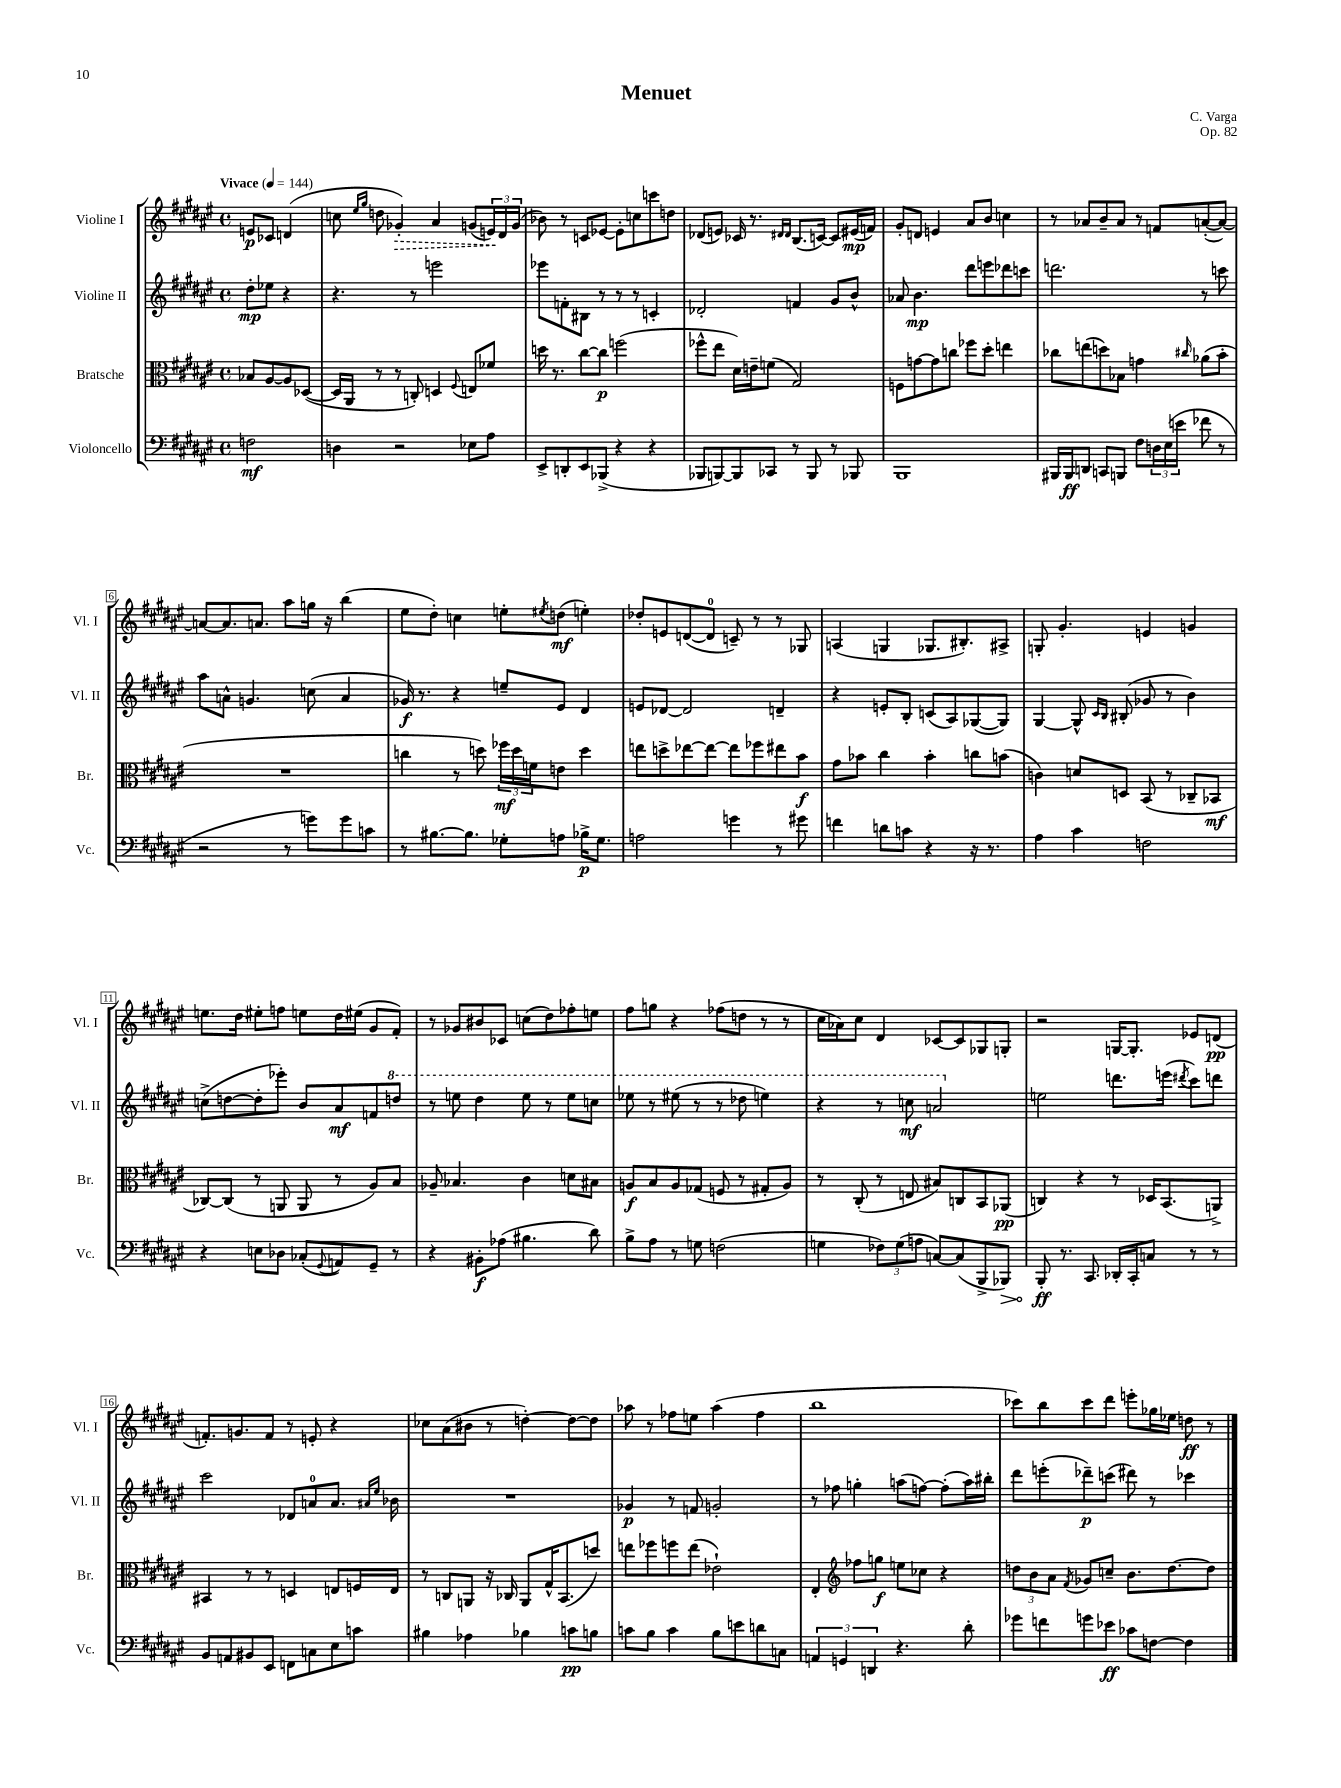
\header { title = "Menuet" composer = "C. Varga" opus = "Op. 82" }
<<
\new StaffGroup <<
\new Staff = "s0" \with { instrumentName = "Violine I" shortInstrumentName = "Vl. I" } {
    \clef treble \key fis \major \defaultTimeSignature \time 4/4 \partial 2 \tempo "Vivace" 4 = 144
    e'8\p ces'8 d'4( |
    c''8 \grace { eis''16 gis''16 } d''8 \once \override Hairpin.style = #'dashed-line ges'4-.\>) ais'4 g'8( \tuplet 3/2 { e'16\!) dis'16 g'16( } |
    bes'8) r8 c'8 ees'8~ ees'8-. c''8 c'''8 d''8 |
    des'8( e'8) ces'16 r8. \grace { dis'16 dis'16 } b8.( c'16~) c'8 eis'16\mp( f'16) |
    gis'8-. d'8 e'4 ais'8 b'8 c''4 |
    r8 aes'8 b'8-- aes'8 r8 f'8 a'8~-.( a'8~) |
    a'8~ a'8. a'8. ais''8 g''16 r16 b''4( |
    eis''8 dis''8-.) c''4 e''8-. \acciaccatura { eis''8 } d''8\mf( e''4-.) |
    des''8-. e'8 d'8~( d'8-0 c'8--) r8 r8 ges8 |
    a4( g4 ges8. bis8.-.) ais8-> |
    g8-. gis'4.-. e'4 g'4 |
    e''8. dis''16 eis''8-. f''8 e''8 dis''16 eis''16( gis'8 fis'8-.) |
    r8 ges'8 bis'8 ces'8 c''8( dis''8) fes''8-. e''8 |
    fis''8 g''8 r4 fes''8( d''8 r8 r8 |
    cis''16 aes'16) cis''8 dis'4 ces'8~ ces'8 ges8 g8-. |
    r2 g16~ g8.-. ees'8 d'8\pp( |
    f'8.-.) g'8. f'8 r8 e'8-. r4 |
    ces''8 ais'8( bis'8 r8 d''4~-.) d''8~ d''8 |
    aes''8 r8 fes''8 e''8 aes''4( fes''4 |
    b''1 |
    ces'''8) b''8 ces'''8 dis'''8 e'''8-. ges''16 ees''16 d''8\ff r8 \bar "|." |
}
\new Staff = "s1" \with { instrumentName = "Violine II" shortInstrumentName = "Vl. II" } {
    \clef treble \key fis \major \defaultTimeSignature \time 4/4 \partial 2
    dis''8-.\mp ees''8 r4 |
    r4. r8 e'''2 |
    ees'''8 f'8-. bis8 r8 r8 r8 c'4-. |
    des'2-. f'4 gis'8 b'8-^ |
    aes'8 b'4.\mp dis'''8 e'''8 des'''8 c'''8 |
    d'''2. r8 c'''8 |
    ais''8 a'8-^ g'4. c''8( a'4 |
    ges'16\f) r8. r4 e''8-- eis'8 dis'4 |
    e'8 des'8~ des'2 d'4-- |
    r4 e'8-. b8-. c'8( ais8) ges8~( ges8) |
    gis4~ gis8-^ \grace { cis'16 b16 } bis8-.( ges'8 r8 b'4) |
    c''8->( d''8~ d''8-. ees'''8-.) b'8 ais'8\mf f'8 \ottava #1 d'''8 |
    r8 e'''8 dis'''4 e'''8 r8 e'''8 c'''8 |
    ees'''8 r8 eis'''8( r8 r8 des'''8 e'''4) |
    r4 r8 c'''8\mf a''2 \ottava #0 |
    e''2 d'''8. e'''16( \acciaccatura { dis'''8 } cis'''8) d'''8 |
    cis'''2 des'8 a'8-0 a'8. \grace { ais'16 eis''16 } bes'16 |
    R1 |
    ges'4\p r8 f'8 g'2-. |
    r8 fes''8 g''4-. a''8( f''8~) f''8-.( a''16) bis''16-. |
    dis'''8 e'''8-.( des'''8--\p) c'''8( dis'''8) r8 ces'''4 \bar "|." |
}
\new Staff = "s2" \with { instrumentName = "Bratsche" shortInstrumentName = "Br." } {
    \clef alto \key fis \major \defaultTimeSignature \time 4/4 \partial 2
    bes8 ais8~ ais8 des8~( |
    des16 ais,16 r8 r8 c8-.) d4 \appoggiatura { fis8 } e8 fes'8 |
    d''16 r8. cis''8~ cis''8\p f''2( |
    fes''8-^ eis''8 dis'16) e'16-- f'8( gis2) |
    f8 g'8~ g'8 c''8 fes''8 dis''8-. e''4 |
    ces''8 e''8( d''8) bes8 g'4 \grace { cis''16 } aes'8( b'8-. |
    R1 |
    c''4 r8 d''8) \tuplet 3/2 { fes''16\mf d''16 f'16 } e'8 d''4 |
    e''8 d''8-> ees''8~ ees''8~ ees''8 fes''8 eis''8 b'8\f |
    gis'8 bes'8 cis''4 bes'4-. c''8 b'8( |
    c'4) d'8 d8 b,8( r8 ces8-- bes,8\mf |
    ces8~) ces8( r8 a,8 a,8 r8 ais8) b8 |
    aes8-- bes4. cis'4 d'8 bis8 |
    a8\f b8 a8 ges8( f8 r8 gis8-. a8) |
    r8 cis8-.( r8 e8 bis8) c8 b,8 aes,8\pp( |
    c4) r4 r8 des16 b,8.( a,8->) |
    bis,4 r8 r8 d4 e8 f16 e16 |
    r8 c8 a,8 r16 ces16 a,8 gis16-^ b,8.( d''8) |
    e''8 fes''8 f''8 e''8( ees'2-!) |
    eis4-. \clef treble fes''8 g''8\f e''8 ces''8 r4 |
    \tuplet 3/2 { d''8 b'8 ais'8 } \acciaccatura { fis'8 } ges'8 c''8-- b'8. d''8.~ d''8 \bar "|." |
}
\new Staff = "s3" \with { instrumentName = "Violoncello" shortInstrumentName = "Vc." } {
    \clef bass \key fis \major \defaultTimeSignature \time 4/4 \partial 2
    f2\mf |
    d4 r2 ees8 ais8 |
    eis,8-> d,8-. eis,8 bes,,8->( r4 r4 |
    bes,,8 b,,8~) b,,8 ces,8 r8 b,,8 r8 bes,,8 |
    b,,1 |
    bis,,16 bis,,16\ff d,8 c,8 b,,8 fis8 \tuplet 3/2 { d16 eis16( e'16 } fes'8 r8 |
    r2 r8 g'8) g'8 c'8 |
    r8 bis8.~ bis8. ges8-. a8 bes16->\p ges8. |
    a2 g'4 r8 gis'8 |
    f'4 d'8 c'8 r4 r16 r8. |
    ais4 cis'4 f2 |
    r4 e8 des8 ces8-.( \appoggiatura { gis,8 } a,8) gis,8-- r8 |
    r4 bis,8-.\f aes8( bis4. dis'8) |
    b8-> ais8 r8 g8 f2( |
    g4 \tuplet 3/2 { fes8) g8( a8 } c8~) c8( b,,8-> \once \override Hairpin.circled-tip = ##t bes,,8\>) |
    b,,8-.\ff\! r8. cis,8. des,16-. cis,16-. c8 r8 r8 |
    b,8 a,8 bis,8 eis,8 f,8 c8 eis8 c'8 |
    bis4 aes4 bes4 c'8\pp b8 |
    c'8 b8 c'4 b8 e'8 d'8 c8 |
    \tuplet 3/2 { a,4 g,4 d,4 } r4. dis'8-. |
    ges'8 f'8 g'8 ees'8\ff ces'8 f8~ f4 \bar "|." |
}
>>
>>
\layout { \context { \Score \override BarNumber.stencil = #(make-stencil-boxer 0.1 0.3 ly:text-interface::print) } }
